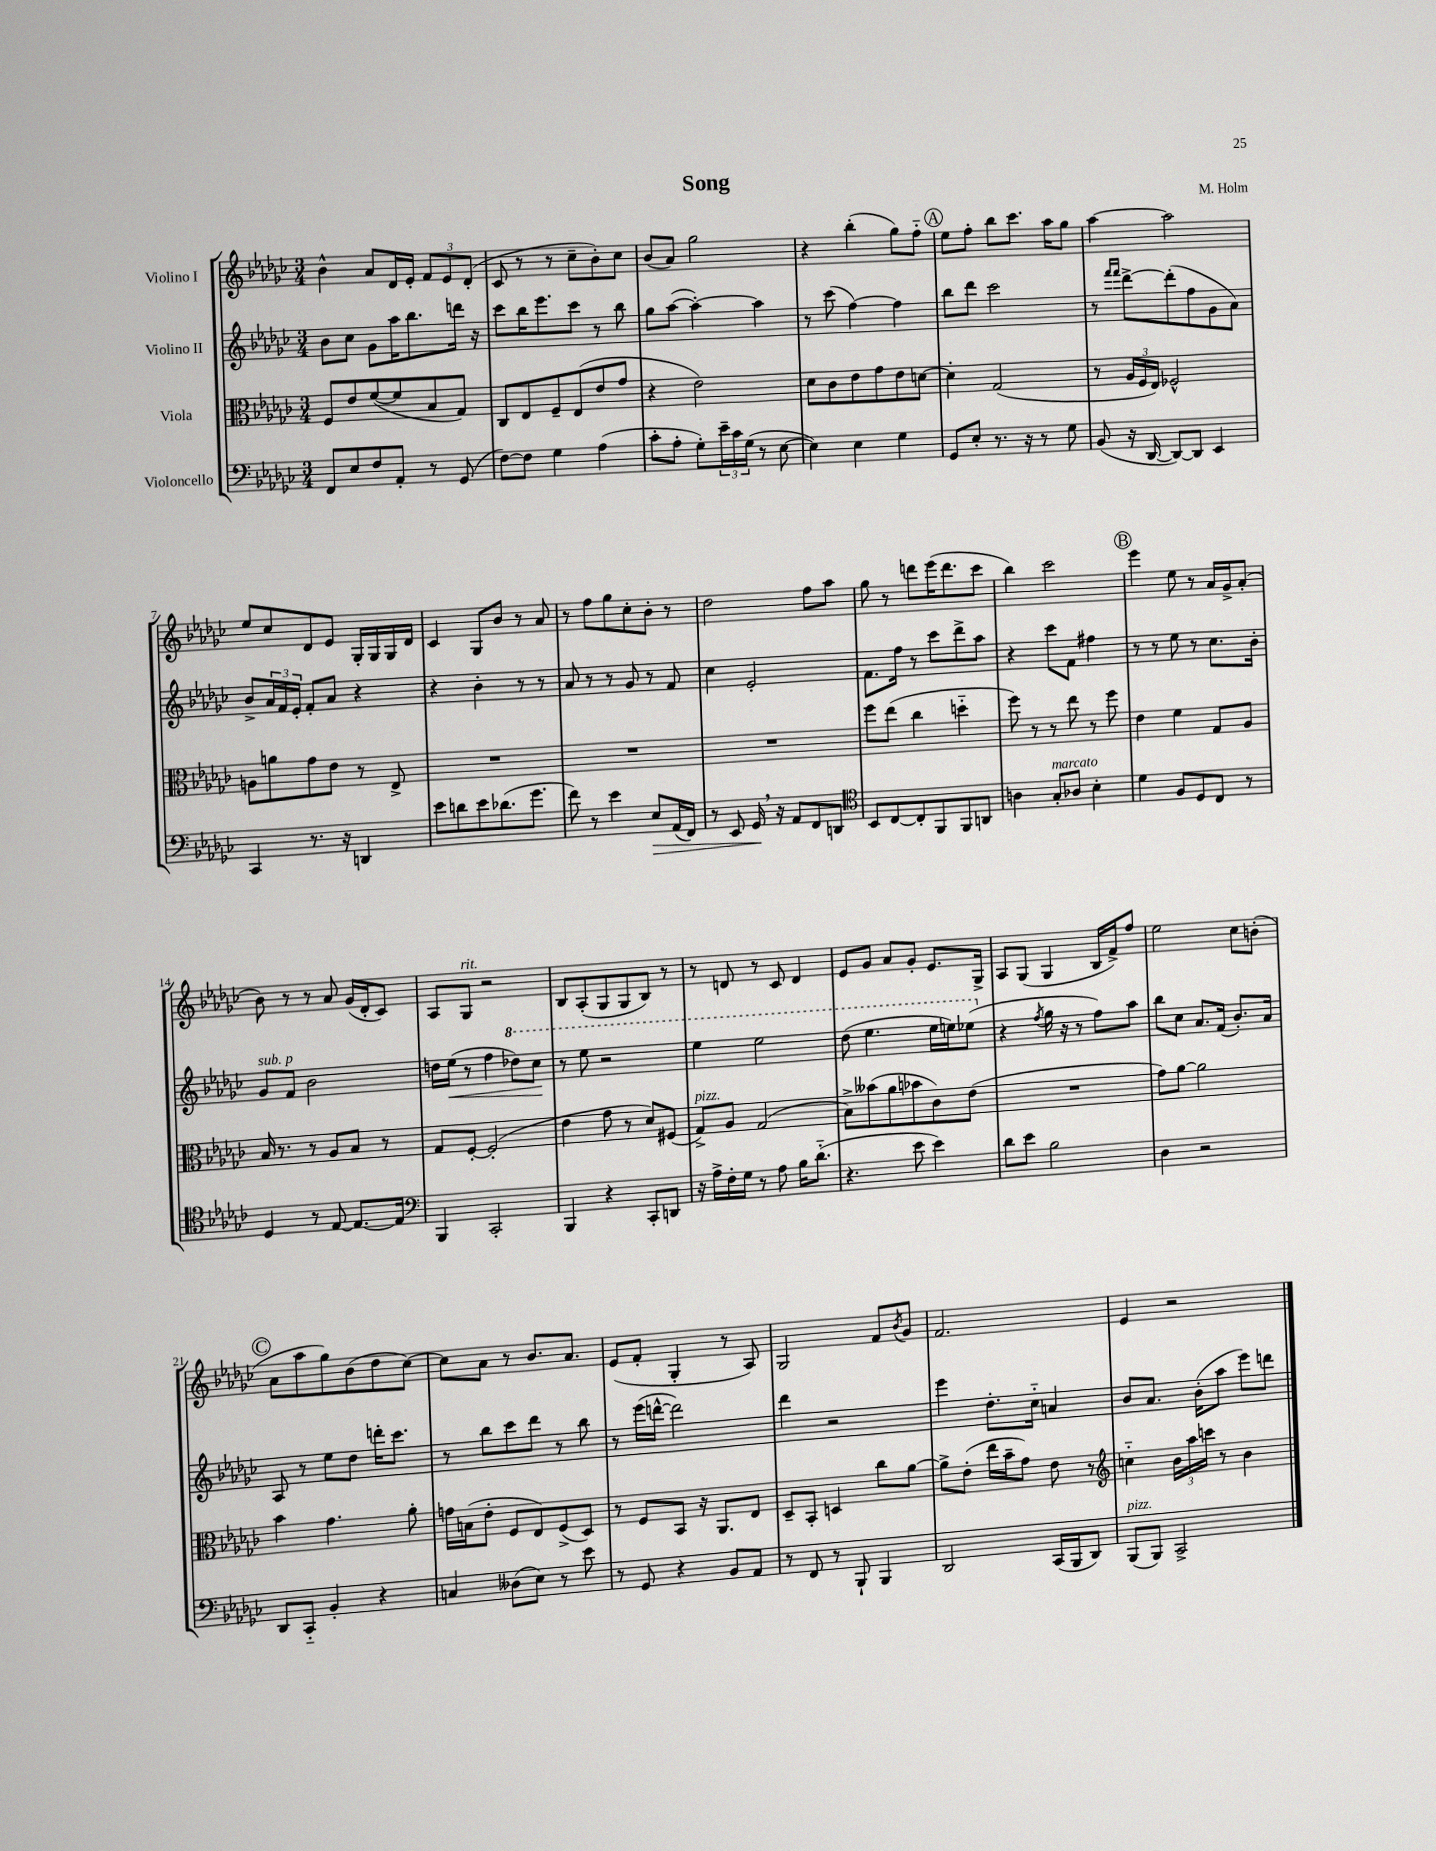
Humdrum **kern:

**kern	**dynam	**kern	**kern	**dynam	**kern
*part4	*part4	*part3	*part2	*part2	*part1
*staff4	*staff4	*staff3	*staff2	*staff2	*staff1
*I"Violoncello	*	*I"Viola	*I"Violino II	*	*I"Violino I
*clefF4	*	*clefC3	*clefG2	*	*clefG2
*k[b-e-a-d-g-c-]	*	*k[b-e-a-d-g-c-]	*k[b-e-a-d-g-c-]	*	*k[b-e-a-d-g-c-]
*M3/4	*	*M3/4	*M3/4	*	*M3/4
=1	=1	=1	=1	=1	=1
8FF/L	.	8F/L	8b-\L	.	4b-^^\
8E-/	.	8e-/	8cc-\J	.	.
8F/	.	([8f/	8g-\L	.	8a-/L
8AA-'/J	.	8f/]	16aa-\K	.	16d-/L
.	.	.	8.bb-\	.	16e-'/JJ
8r	.	8B-/	.	.	12f/L
.	.	.	.	.	12e-/
(8GG-/	.	8G-/J)	16dddn\Jk	.	.
.	.	.	.	.	(12d-'/J
.	.	.	16r	.	.
=2	=2	=2	=2	=2	=2
[8F\L)	.	8C-/L	8ccc-\L	.	8c-/
8F\J]	.	8E-/	16bb-\K	.	8r
.	.	.	8.eee-\	.	.
4G-\	.	8F~/	.	.	8r
.	.	(8E-/	8ccc-\J	.	8cc-~\L
(4A-\	.	8e-/	8r	.	8b-'\)
.	.	8g-/J	8bb-\	.	8cc-\J
=3	=3	=3	=3	=3	=3
8c-'\L	.	4r	8gg-\L	.	(8b-/L
8A-'\J	.	.	([8aa-\J	.	8a-/J)
8G-'\L)	.	2e-\)	4aa-'\_)	.	2gg-\
24e-~\L	.	.	.	.	.
24c-\	.	.	.	.	.
(24G-\JJ	.	.	.	.	.
8r	.	.	4aa-\]	.	.
[8E-\	.	.	.	.	.
=4	=4	=4	=4	=4	=4
4E-\])	.	8d-\L	8r	.	4r
.	.	8c-\	(8ccc-\	.	.
4E-\	.	8e-\	[4ff\)	.	(4bb-'\
.	.	8g-\	.	.	.
4G-\	.	8e-\	4ff\]	.	8gg-\L)
.	.	[8dn\J	.	.	8ff\J
!!LO:REH:place=s1:t=A
=5	=5	=5	=5	=5	=5
8GG-/L	.	4d'\]	8bb-\L	.	8ee-\L
8E-'/J	.	.	8ddd-\J	.	8ff'\J
8.r	.	(2G-/	2ccc-\	.	8bb-\L
.	.	.	.	.	8.ccc-\J
16r	.	.	.	.	.
8r	.	.	.	.	.
.	.	.	.	.	16aa-\KL
8G-\	.	.	.	.	8gg-\J
=6	=6	=6	=6	=6	=6
(8BB-/	.	8r	8r	.	[4aa-\
.	.	.	16qqfff/LL	.	.
.	.	.	16qqfff/JJ	.	.
16r	.	24A-/LL	[8ddd-^\L	.	.
.	.	24F/	.	.	.
[16DD-/	.	.	.	.	.
.	.	24E-/JJ)	.	.	.
8DD-/L_)	.	2F-X^^/	(8ddd-'\]	.	2aa-\]
8DD-/J]	.	.	8ff\	.	.
4EE-/	.	.	8g-\	.	.
.	.	.	8a-\J)	.	.
!!LO:LB:g=z
=7	=7	=7	=7	=7	=7
4CC-/	.	8An\L	8b-^/L	.	8ee-/L
.	.	8an\	24a-/L	.	8cc-/
.	.	.	24f/	.	.
.	.	.	24e-'/JJ	.	.
8.r	.	8g-\	8f'/L	.	8d-/
.	.	8e-\J	8a-/J	.	8e-/J
16r	.	.	.	.	.
4DDn/	.	8r	4r	.	16G-'/LL
.	.	.	.	.	16G-/
.	.	8E-^/	.	.	16G-/
.	.	.	.	.	16d-/JJ
=8	=8	=8	=8	=8	=8
8e-\L	.	2.r	4r	.	4c-/
8dn\	.	.	.	.	.
8e-\	.	.	4b-'\	.	8G-/L
(8.d-X\	.	.	.	.	8b-/J
.	.	.	8r	.	8r
8.g-\J	.	.	.	.	.
.	.	.	8r	.	8a-/
=9	=9	=9	=9	=9	=9
8f\)	.	2.r	8a-/	.	8r
8r	.	.	8r	.	8ff\L
4e-\	.	.	8r	.	8gg-\
.	.	.	8g-/	.	8cc-'\
!	!LO:HP:b	!	!	!	!
8E-/L	>	.	8r	.	8b-'\J
(16AA-/L	.	.	8f/	.	8r
16FF/JJ)	.	.	.	.	.
=10	=10	=10	=10	=10	=10
8r	.	2.r	4cc-\	.	2dd-\
8EE-/	.	.	.	.	.
16GG-,/	.	.	2e-'/	.	.
16r	]	.	.	.	.
8AA-/L	.	.	.	.	.
8FF/	.	.	.	.	8ff\L
8DDn/J	.	.	.	.	8aa-\J
=11	=11	=11	=11	=11	=11
*clefC4	*	*	*	*	*
8BB-/L	.	8ff\L	8.f\L	.	8gg-\
[8C-/	.	(8ee-\J	.	.	8r
.	.	.	16ff\Jk	.	.
8C-'/]	.	4cc-\	8r	.	8dddn\L
8FF/	.	.	8ccc-\L	.	(16eee-\K
.	.	.	.	.	8.ddd\
8FF/	.	4ddn\	8ddd-^\	.	.
8AAn/J	.	.	8aa-\J	.	8ccc-\J
=12	=12	=12	=12	=12	=12
4An\	.	8ff\)	4r	.	4bb-\)
.	.	8r	.	.	.
!LO:TX:a:i:t=marcato	!	!	!	!	!
8G-'/L	.	8r	8ccc-\L	.	2ccc-\
8A-X/J	.	8ee-\	8f\J	.	.
4B-'\	.	8r	4ff#X\	.	.
.	.	8ff\	.	.	.
!!LO:REH:place=s1:t=B
=13	=13	=13	=13	=13	=13
4d-\	.	4e-\	8r	.	4eee-\
.	.	.	8r	.	.
8F/L	.	4f\	8ee-\	.	8ee-\
8D-/	.	.	8r	.	8r
8C-/J	.	8G-/L	8.cc-\L	.	16a-/LL
.	.	.	.	.	16g-^/J
8r	.	8A-/J	.	.	(8a-'/J
.	.	.	16b-'\Jk	.	.
!!LO:LB:g=z
=14	=14	=14	=14	=14	=14
!	!	!	!LO:TX:a:i:t=sub. p	!	!
4D-/	.	16B-/	8g-/L	.	8b-\)
.	.	8.r	.	.	.
.	.	.	8f/J	.	8r
8r	.	8r	2b-\	.	8r
[8E-/	.	8A-/L	.	.	8a-/
8.E-/L_	.	8B-/J	.	.	(16g-/LL
.	.	.	.	.	16d-'/J
.	.	8r	.	.	8c-/J)
16E-/Jk]	.	.	.	.	.
=15	=15	=15	=15	=15	=15
*clefF4	*	*	*	*	*
4BBB-/	.	8G-/L	16ddn\LL	.	8A-/L
!	!	!	!	!LO:HP:b	!
.	.	.	(16ee-\JJ	<	.
!	!	!	!	!	!LO:TX:a:i:t=rit.
.	.	[8F'/J	8r	.	8G-/J
2CC-'/	.	(2F'/]	4ff\	.	2r
*	*	*	*8va	*	*
.	.	.	8ddd-X\L)	.	.
.	.	.	8ccc-\J	.	.
.	.	.	.	[	.
=16	=16	=16	=16	=16	=16
4BBB-/	.	4e-\	8r	.	8B-/L
.	.	.	8eee-\	.	(8A-'/
4r	.	8g-\	2r	.	8G-/
.	.	8r	.	.	8G-/
8CC-'/L	.	8d-/L)	.	.	8B-/J)
8DDn/J	.	(8F#X/J	.	.	8r
=17	=17	=17	=17	=17	=17
!	!	!LO:TX:a:i:t=pizz.	!	!	!
16r	.	8G-^/L)	4eee-\	.	8r
16A-^\LL	.	.	.	.	.
16F'\	.	8A-/J	.	.	8dn/
16G-\JJ	.	.	.	.	.
8r	.	(2G-/	2eee-\	.	8r
8A-\	.	.	.	.	8c-/
16B-\KL	.	.	.	.	4d/
(8.d-\J	.	.	.	.	.
=18	=18	=18	=18	=18	=18
4.r	.	8B-^\L)	(8ddd-\	.	8e-/L
.	.	(8b--X\	4.eee-\	.	8g-/J
.	.	8a-\	.	.	8a-/L
8e-\	.	8b-X\	.	.	8g-'/J
4e-\)	.	8c-\)	16eee-\LL	.	8.e-/L
.	.	.	16eeen\J)	.	.
.	.	(8e-\J	(8eee-X\J	.	.
.	.	.	.	.	16G-^/Jk
=19	=19	=19	=19	=19	=19
*	*	*	*X8va	*	*
8d-\L	.	2.r	4r	.	8A-/L
8e-\J	.	.	.	.	(8G-/J
.	.	.	8qff/	.	.
2B-\	.	.	16gg-\	.	4G-/
.	.	.	16r	.	.
.	.	.	8r	.	.
.	.	.	8ff\L)	.	16B-/LL
.	.	.	.	.	16f^/J)
.	.	.	8aa-\J	.	8ff/J
=20	=20	=20	=20	=20	=20
4D-\	.	8g-\L)	8bb-\L	.	2ee-\
.	.	[8a-\J	8cc-\J	.	.
2r	.	2a-\]	8.a-/L	.	.
.	.	.	(16f/Jk	.	.
.	.	.	8.b-'/L)	.	8cc-\L
.	.	.	.	.	(8bn'\J
.	.	.	16a-/Jk	.	.
!!LO:LB:g=z
!!LO:REH:place=s1:t=C
=21	=21	=21	=21	=21	=21
8DD-/L	.	4b-\	8A-/	.	8a-\L
8CC-/J	.	.	8r	.	8aa-\
4BB-'/	.	4.g-\	8ee-\L	.	8gg-\)
.	.	.	8dd-\J	.	(8b-\
4r	.	.	16dddn'\KL	.	8dd-\
.	.	.	8.ccc-\J	.	.
.	.	8a-'\	.	.	[8cc-\J)
=22	=22	=22	=22	=22	=22
4Cn/	.	16gn\LL	8r	.	8cc-\L]
.	.	(16Bn\J	.	.	.
.	.	8e-'\J	8bb-\L	.	8a-\J
(8D--X\L	.	8F/L	8ccc-\	.	8r
8E-\J)	.	8E-/)	8ddd-\J	.	8.b-/L
8r	.	(8F^/	8r	.	.
.	.	.	.	.	8.a-/J
8e-\	.	8D-/J)	8bb-\	.	.
=23	=23	=23	=23	=23	=23
8r	.	8r	8r	.	(8e-/L
8GG-/	.	8F/L	(16eee-\LL	.	8f'/J
.	.	.	[16dddn^^\JJ	.	.
4r	.	8BB-/J	2ddd\])	.	4G-'/
.	.	16r	.	.	.
.	.	8.AA-/L	.	.	.
8BB-/L	.	.	.	.	8r
8AA-/J	.	8E-/J	.	.	8A-/)
=24	=24	=24	=24	=24	=24
8r	.	8D-~/L	4ddd-\	.	2G-/
8FF/	.	8BB-'/J	.	.	.
8r	.	4Dn/	2r	.	.
8BBB-`/	.	.	.	.	.
4BBB-/	.	8cc-\L	.	.	8f/L
.	.	.	.	.	8qb-/
.	.	[8a-\J	.	.	8g-/J
=25	=25	=25	=25	=25	=25
2DD-/	.	8a-^\L]	4eee-\	.	2.f/
.	.	(8e-'\J	.	.	.
.	.	16ee-\LL	8.dd-'\L	.	.
.	.	16b-~\J	.	.	.
.	.	8g-\J)	.	.	.
.	.	.	16cc-\Jk	.	.
(16CC-/LL	.	8e-\	4an/	.	.
16BBB-/J	.	.	.	.	.
8DD-/J)	.	8r	.	.	.
=26	=26	=26	=26	=26	=26
*	*	*clefG2	*	*	*
!LO:TX:a:i:t=pizz.	!	!	!	!	!
(8BBB-/L	.	4ccn\	8b-/L	.	4e-/
8BBB-/J)	.	.	8.a-/J	.	.
2CC-^/	.	24b-\LL	.	.	2r
.	.	24aa-\	.	.	.
.	.	.	(16b-'\KL	.	.
.	.	24cccn\JJ	.	.	.
.	.	8r	8aa-\J	.	.
.	.	4b-\	8eee-\L)	.	.
.	.	.	8dddn\J	.	.
==	==	==	==	==	==
*-	*-	*-	*-	*-	*-
